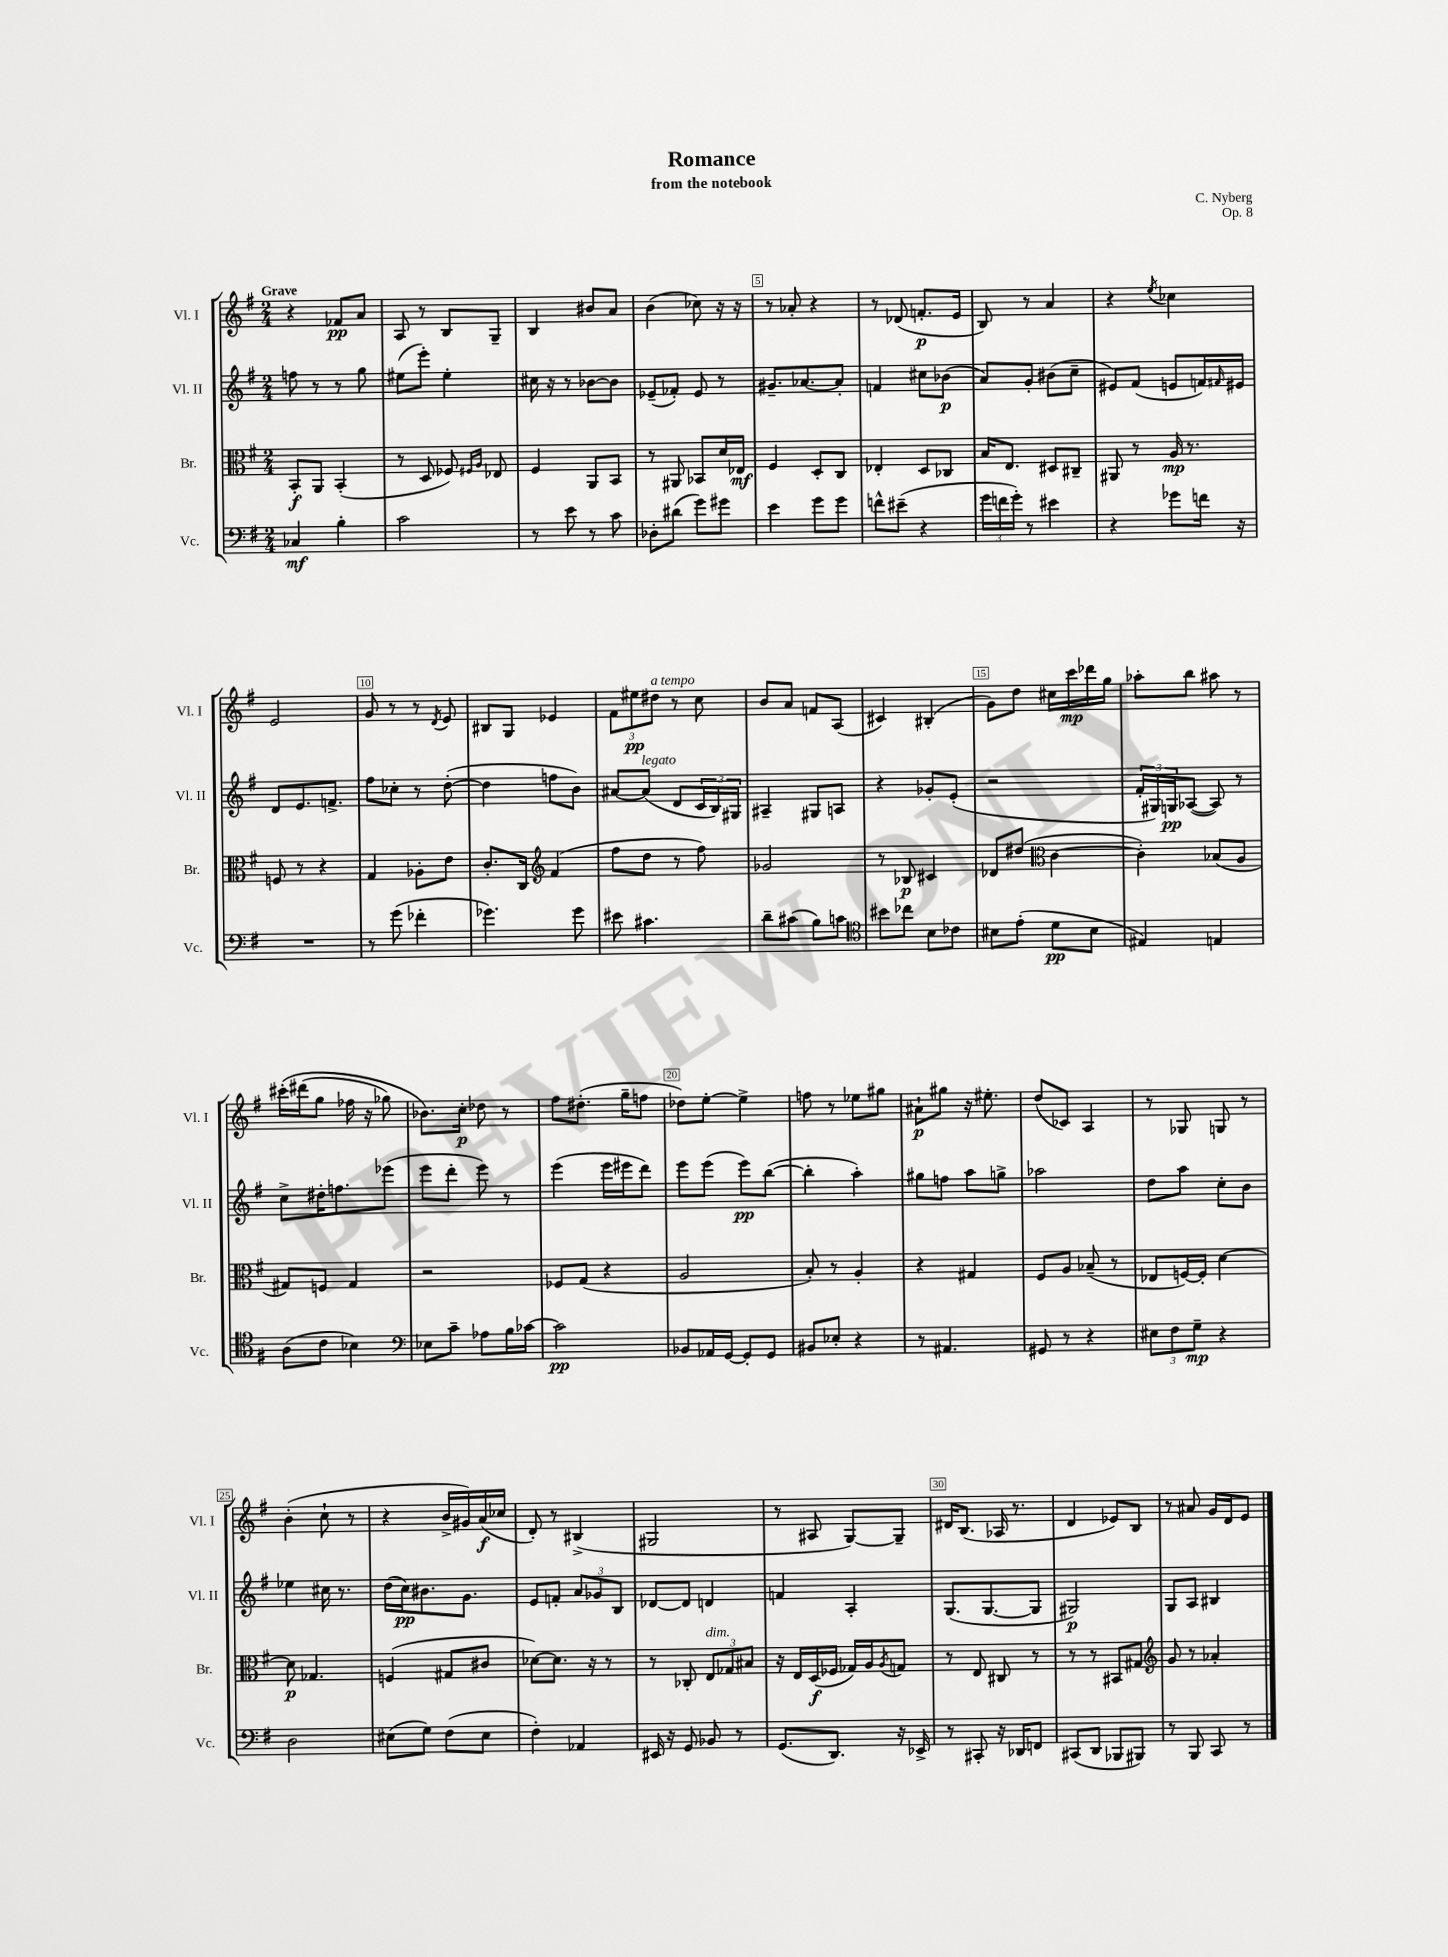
\header { title = "Romance" composer = "C. Nyberg" subtitle = "from the notebook" opus = "Op. 8" }
<<
\new StaffGroup <<
\new Staff = "s0" \with { instrumentName = "Vl. I" shortInstrumentName = "Vl. I" } {
    \clef treble \key g \major \numericTimeSignature \time 2/4 \tempo "Grave"
    r4 fes'8\pp a'8 |
    a8 r8 b8 g8-- |
    b4 bis'8 a'8 |
    b'4( ces''8) r16 r16 |
    r8 aes'8-. r4 |
    r8 des'8( f'8.-.\p e'16 |
    b8) r8 a'4 |
    r4 \acciaccatura { e''8 } ces''4 |
    e'2 |
    g'8 r8 r8 \acciaccatura { d'8 } e'8 |
    bis8 g8 ees'4 |
    \tuplet 3/2 { fis'8 eis''8\pp dis''8^\markup { \italic "a tempo" } } r8 c''8 |
    b'8 a'8 f'8 a8( |
    cis'4) bis4-.( |
    g'8) d''8 cis''16 c'''16\mp des'''16 g''16 |
    aes''8-. b''8 ais''8 r8 |
    cis'''16-.\( dis'''16( g''8 fes''16 r16 ges''8) |
    bes'8.\) c''16-.\p des''8 r8 |
    fis''8 dis''8.-.( g''16-- f''8 |
    des''8) e''8~-. e''4-> |
    f''8 r8 ees''8 gis''8 |
    ais'8-!\p gis''8 r16 eis''8.-. |
    d''8( ces'8) a4 |
    r8 ges8 g8 r8 |
    b'4-.( c''8-! r8 |
    r4 b'16-> gis'16) a'16\f( ces''16 |
    d'8-.) r8 bis4->( |
    gis2 |
    r8 ais8 g8~) g8-- |
    dis'16 b8.( aes16 r8. |
    d'4 ees'8) b8 |
    r8 ais'8 g'16 d'16 e'8 \bar "|." |
}
\new Staff = "s1" \with { instrumentName = "Vl. II" shortInstrumentName = "Vl. II" } {
    \clef treble \key g \major \numericTimeSignature \time 2/4
    f''8 r8 r8 g''8 |
    eis''8( e'''8-.) eis''4-. |
    cis''16 r16 r8 bes'8~ bes'8 |
    ees'8--( fes'8-.) ees'8 r8 |
    gis'8.-- aes'8.~ aes'8-. |
    f'4 cis''8 bes'8\p( |
    a'8) g'8-. bis'8( c''8-- |
    eis'8) fis'8( e'8 f'16) \grace { fis'16 } eis'16 |
    d'8 e'8. f'8.-> |
    fis''8 ces''8-. r8 d''8~-.( |
    d''4 f''8 b'8) |
    ais'8~ ais'8^\markup { \italic "legato" }( d'8 \tuplet 3/2 { c'16 b16) gis16 } |
    ais4-- gis8 a8 |
    r4 ges'8-. e'8-.( |
    r2 |
    \tuplet 3/2 { fis'16-. gis16) g16\pp } aes8~( aes8) r8 |
    c''8-> dis''16-. f''8. ees'''8( |
    e'''8 d'''8-. e'''8) r8 |
    e'''4( e'''16 eis'''16 d'''8) |
    e'''8 e'''8( e'''8\pp) b''8~( |
    b''4-. a''4-.) |
    gis''8 f''8 a''8 g''8-> |
    aes''2 |
    d''8 a''8 c''8-. b'8 |
    ees''4 cis''16 r8. |
    d''16( c''16\pp) bis'8. g'8. |
    e'8 f'8-. \tuplet 3/2 { a'8 ges'8 b8 } |
    des'8~ des'8 d'4 |
    f'4 a4-. |
    g8.( g8.~ g8 |
    gis2\p) |
    g8 a8 bis4 \bar "|." |
}
\new Staff = "s2" \with { instrumentName = "Br." shortInstrumentName = "Br." } {
    \clef alto \key g \major \numericTimeSignature \time 2/4
    b,8-.\f a,8 b,4-.( |
    r8 d8 fes8) \grace { fis16 a16 } ees8 |
    fis4 a,8 b,8 |
    r8 ais,8 bes,8 d'16 ees16\mf |
    fis4 d8-. c8 |
    ees4-. d8 ces8 |
    b16 e8. dis8 cis8-- |
    ais,8 r8 a16\mp r8. |
    f8 r8 r4 |
    g4 aes8-. e'8 |
    c'8.-. c16 \clef treble fis'4( |
    fis''8 d''8 r8 fis''8) |
    ges'2 |
    r8 bes8\p cis'4 |
    des'8 dis''8( \clef alto c'4~ |
    c'4-.) bes8( a8 |
    gis8) f8 gis4 |
    r2 |
    fes8 g8( r4 |
    a2 |
    b8-.) r8 a4-. |
    r4 gis4 |
    fis8 a8 bes8--( r8 |
    ees8 f16~) f16-. d'4~ |
    d'8\p ges4. |
    f4( gis8 cis'8 |
    des'8~) des'8. r16 r8 |
    r8 ces8-. \tuplet 3/2 { e8^\markup { \italic "dim." } ges8 bis8 } |
    r16 e16 d16\f( fes16 ges16) a16 \acciaccatura { a8 } g8 |
    r8 e8 cis8 r8 |
    r8 r8 bis,8 gis8 |
    \clef treble g'8 r8 aes'4-. \bar "|." |
}
\new Staff = "s3" \with { instrumentName = "Vc." shortInstrumentName = "Vc." } {
    \clef bass \key g \major \numericTimeSignature \time 2/4
    ces4\mf b4-. |
    c'2 |
    r8 e'8 r8 c'8 |
    des8-. dis'8( g'8) gis'8 |
    e'4 g'8 g'8 |
    f'8-^ eis'8--( r4 |
    \tuplet 3/2 { g'16 f'16 g'16-.) } r8 eis'4 |
    r4 ges'8 f'16 r16 |
    R2 |
    r8 g'8( fes'4-. |
    ges'4.) ges'8 |
    eis'8 cis'4. |
    d'8-- cis'8( b8) c'8 |
    \clef tenor bis'8 ces''8 b8 ces'8 |
    bis8 e'8-.( d'8\pp bis8 |
    eis4) e4 |
    a8( c'8 bes4) |
    \clef bass ees8 c'8-- aes8 b16 ces'16~ |
    ces'2\pp |
    bes,8 aes,16 g,16~ g,8-. g,8 |
    bis,8 ees8-. r4 |
    r8 ais,4. |
    gis,8 r8 r4 |
    \tuplet 3/2 { eis8 fis8 g8--\mp } r4 |
    d2 |
    eis8( g8) fis8( eis8 |
    fis4-.) aes,4 |
    eis,16 r16 g,8 bes,8 r8 |
    g,8.( d,8.) r16 ees,16-> |
    r8 cis,8-. r16 des,16 f,8 |
    cis,8( d,8 bes,,8 bis,,8) |
    r8 b,,8 c,8 r8 \bar "|." |
}
>>
>>
\layout { \context { \Score \override BarNumber.break-visibility = ##(#f #t #t) barNumberVisibility = #(every-nth-bar-number-visible 5) \override BarNumber.stencil = #(make-stencil-boxer 0.1 0.3 ly:text-interface::print) } }
